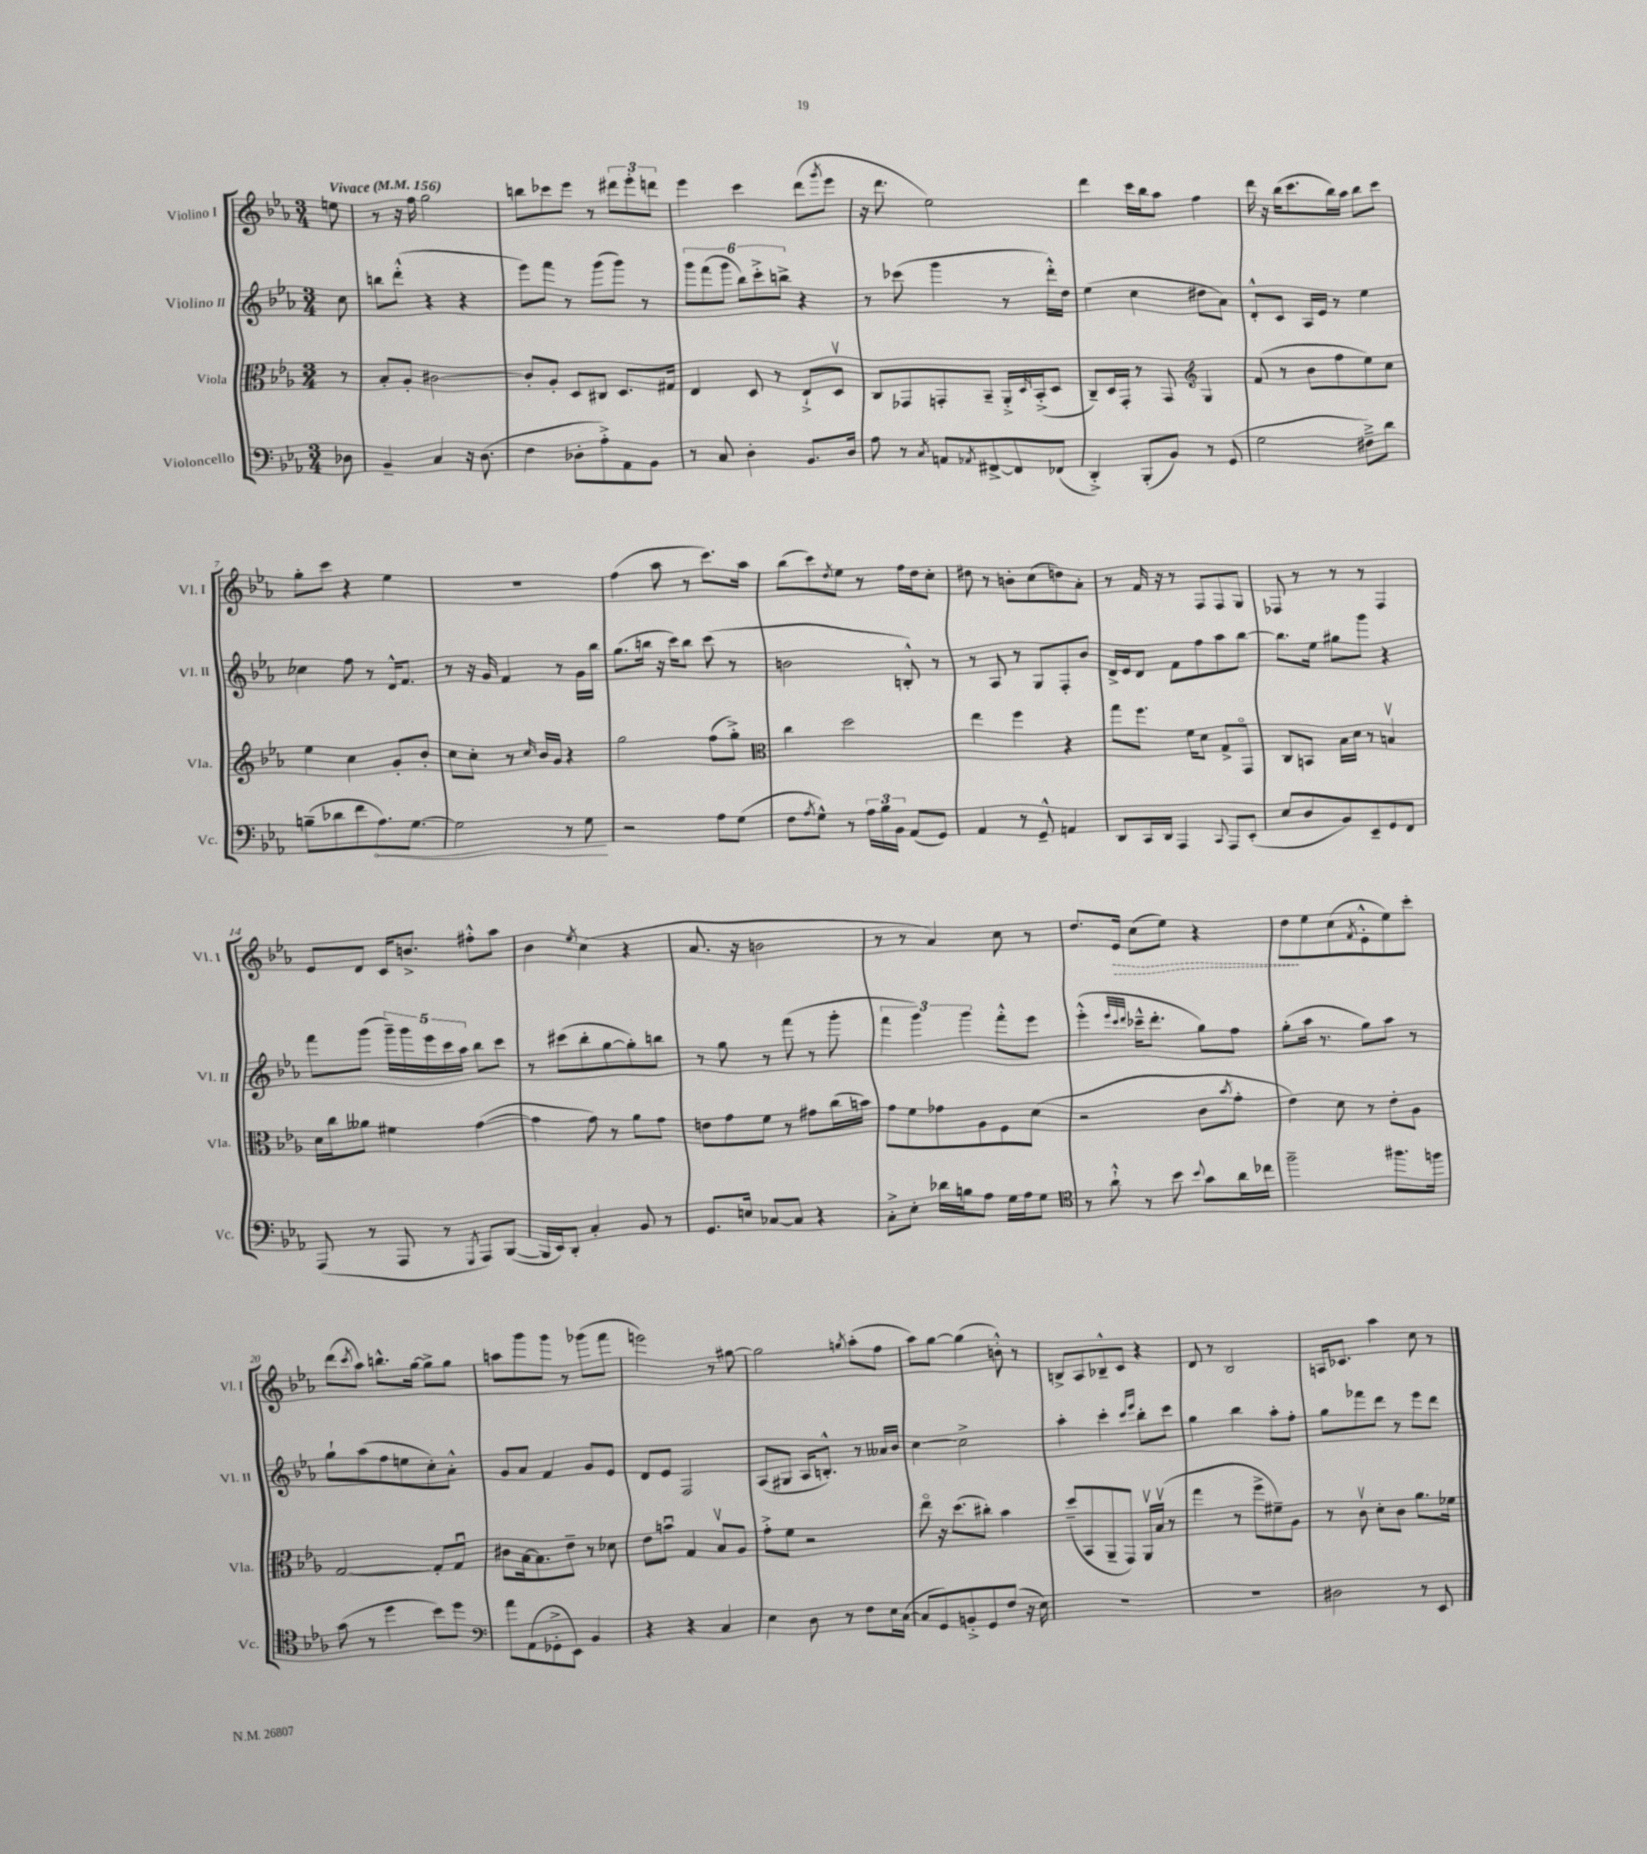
<<
\new StaffGroup <<
\new Staff = "s0" \with { instrumentName = "Violino I" shortInstrumentName = "Vl. I" } {
    \clef treble \key ees \major \numericTimeSignature \time 3/4 \partial 8 \tempo "Vivace" 4 = 156
    e''8 |
    r8 r16 f''16 g''2 |
    b''8 ces'''8 ees'''8 r8 \tuplet 3/2 { dis'''8 ees'''8-. d'''8 } |
    ees'''4 c'''4 d'''8( \acciaccatura { g'''8 } ees'''8 |
    r16 d'''8. ees''2) |
    d'''4 c'''16 bes''16 aes''8 f''4 |
    d'''16 r16 bes''16( c'''8. bes''16) aes''16 bes''8 c'''8 |
    g''8-. c'''8 r4 ees''4 |
    R2. |
    f''4( aes''8 r8 c'''8.) aes''16 |
    bes''8( c'''8) \acciaccatura { d''8 } ees''8 r8 f''16 d''16 c''8-. |
    dis''8 r8 b'8-. c''8( d''8) aes'8-. |
    r8 f'16 r16 r8 f8 f8 g8 |
    fes8 r8 r8 r8 fes4 |
    ees'8 d'8 c'16 b'8.-> fis''8-.-^ aes''8 |
    bes'4 \acciaccatura { ees''8 } c''4( r4 |
    aes'8. r16 b'2 |
    r8 r8 aes'4) c''8 r8 |
    d''8. \once \override Hairpin.style = #'dashed-line ees'16\> c''8( ees''8) r4 |
    d''8\! ees''8 c''8( \acciaccatura { f'8 } ees'8-.-^ ees''8) c'''8-. |
    d'''8( \acciaccatura { c'''8 } aes''8) b''8.-^ g''16~ g''8-> g''8 |
    a''8 g'''8 g'''8 r8 ges'''8( f'''8 |
    e'''2) r8 gis''8~ |
    gis''2 \acciaccatura { g''8 } aes''8-.( f''8 |
    aes''8) g''8~ g''4( b'8-.-^) r8 |
    b8-> aes8 bes8---^ c'8 r4 |
    d'8 r8 bes2 |
    a16 ces'8. aes''4 c''8 r8 \bar "|." |
}
\new Staff = "s1" \with { instrumentName = "Violino II" shortInstrumentName = "Vl. II" } {
    \clef treble \key ees \major \numericTimeSignature \time 3/4 \partial 8
    c''8 |
    b''8 d'''8-.-^( r4 r4 |
    ees'''8) f'''8 r8 g'''8( g'''8) r8 |
    \tuplet 6/4 { g'''8 f'''8( g'''8 bes''8) c'''8-.-> b''8-> } r4 |
    r8 ces'''8( g'''4 r8 d'''16-.-^) d''16 |
    ees''4( c''4 dis''8 aes'8) |
    d'8-.-^ c'8 aes16 ees'16 r8 ees''4 |
    ces''4 f''8 r8 d'16-^ f'8. |
    r8 r16 g'16 f'4 r8 g'16 bes''16 |
    g''8.( b''16 r16 c'''16) b''8 c'''8( r8 |
    b'2 b8-.-^) r8 |
    r8 aes8 r8 g8 f8-. bes'8 |
    d'16-> ees'16 d'8 f'8 f''8 aes''8 bes''8~ |
    bes''8. ees''16 gis''8 g'''8 r4 |
    f'''8 g'''8( \tuplet 5/4 { g'''16--) g'''16 ees'''16 c'''16 aes''16 } bes''8 c'''8 |
    r8 cis'''8( bes''8-. g''8~ g''8-.) b''8 |
    r8 g''8 r8 f'''8( r8 g'''8-. |
    \tuplet 3/2 { f'''4 g'''4) g'''4 } f'''8-.-^ ees'''8 |
    ees'''4-.-^( \grace { ees'''32 c'''32 d'''32 } ces'''16---^ d'''8.-. g''8) f''8 |
    g''8-.( aes''16 r8. g''8) aes''8 r8 |
    g''8-! aes''8( f''8 e''8 c''8-.) aes'8-.-^ |
    g'8 aes'8 f'4 g'8 ees'8 |
    d'8 ees'8 f2 |
    aes8( gis8 aes16 b8.-.-^) r8 aeses'16 bes'16 |
    c''4~ c''2-> |
    aes''4-. c'''4-. \grace { c'''16 ees'''16 } bes''8-. c'''8 |
    g''4 bes''4 aes''8-. f''8-. |
    g''8 fes'''8 d'''8 r8 ees'''8 d'''8 \bar "|." |
}
\new Staff = "s2" \with { instrumentName = "Viola" shortInstrumentName = "Vla." } {
    \clef alto \key ees \major \numericTimeSignature \time 3/4 \partial 8
    r8 |
    bes8-. aes8-. cis'2~ |
    cis'8-. aes8-. d8 cis8 d8. gis16 |
    ees4 d8 r8 ees8-!-> d8\upbow |
    c8 ges,8 g,8-. bes,8-- aes,16-.-> \grace { d16 } bes,16-.->( d8 |
    c8--) d16 g,16-. r8 g,8 \clef treble g4 |
    f'8( r8 bes'8 f''8 ees''8) c''8 |
    ees''4 c''4 g'8-. bes'8-. |
    c''8 c''8-. r8 \grace { c''16 } bes'16 g'16 r4 |
    g''2 f''8( g''8-.->) |
    \clef alto c''4 d''2 |
    ees''4 f''4 r4 |
    g''8 f''8. f'16 d'8 g8-> g,8\flageolet |
    c8 b,8 bes16 d'16 r8 b4\upbow |
    d'16 c''16 aeses'8 fis'4 g'4~( |
    g'4 g'8) r8 aes'8 g'8 |
    e'8 g'8 f'8 r8 gis'8 c''16( b'16) |
    g'8 f'8 ges'8 aes8 f8 d'8( |
    r2 c'8 \acciaccatura { bes'8 } g'8-. |
    ees'4) d'8 r8 ees'8-. aes8 |
    g2~ g8-. g8\downbow |
    cis'8 bes16~ bes8. ees'8-- r8 des'8 |
    ees'8 b'8\downbow g4 bes8\upbow aes8 |
    g'8-.-> f'8 r2 |
    ees''8\flageolet r16 d''8.( cis''8-.) bes'4 |
    d''8--( bes,8 aes,8-- g,8) aes,16\upbow bes16\upbow( r8 |
    g''4 r8 f''8-> fis'8--) aes8 |
    r8 c'8\upbow d'8-. c'8 aes'8. fes'16 \bar "|." |
}
\new Staff = "s3" \with { instrumentName = "Violoncello" shortInstrumentName = "Vc." } {
    \clef bass \key ees \major \numericTimeSignature \time 3/4 \partial 8
    des8 |
    bes,4-- c4 r16 d8.( |
    f4 des8-. aes8-.->) aes,8 bes,8 |
    r8 c8 d4-. bes,8. d16 |
    aes8 r8 \acciaccatura { c8 } a,8 \acciaccatura { aes,8 } fis,8~-> fis,8 fes,8( |
    d,4-.->) bes,,8-.( bes,8) r8 g,8( |
    g2 fis8--->) d'8 |
    b8--( des'8 f'8 \once \override Hairpin.circled-tip = ##t aes8.\<) g8.~ |
    g2 r8 g8\! |
    r2 aes8 g8( |
    f8 \acciaccatura { aes8 } g8-^) r8 \tuplet 3/2 { aes16 bes16 bes,16 } aes,8( g,8) |
    aes,4 r8 g,8---^ a,4 |
    d,8 c,16 d,16 aes,,4 \appoggiatura { c,8 } aes,,8 ees,8-.( |
    ees8 d8 bes,8) ees,8-- g,8 f,8 |
    aes,,8( r8 aes,,8 r8 \acciaccatura { g,,8 } aes,,8) bes,,8~( |
    bes,,16 ees,16) d,8-. c4-. bes,8 r8 |
    g,8. e16 ces8~ ces8 r4 |
    c8-.-> ees8-. des'16 b16 aes8 g16 aes16 g8 |
    \clef tenor r8 aes'8-!-^ r8 bes'8 \appoggiatura { bes'8 } g'8 aes'16 ces''16 |
    f''2-- fis''8. f''16 |
    g'8( r8 d''4 bes'8) d''8 |
    \clef bass aes'8 aes,8( ges,8-.-> ees,8) bes,4 |
    r4 r4 c4 |
    ees4 d8 r8 f8 ees16 c16~( |
    c8 g,8) b,8-.-> g,8 f8( r16 ees16) |
    R2. |
    R2. |
    dis2 r8 ees,8 \bar "|." |
}
>>
>>
